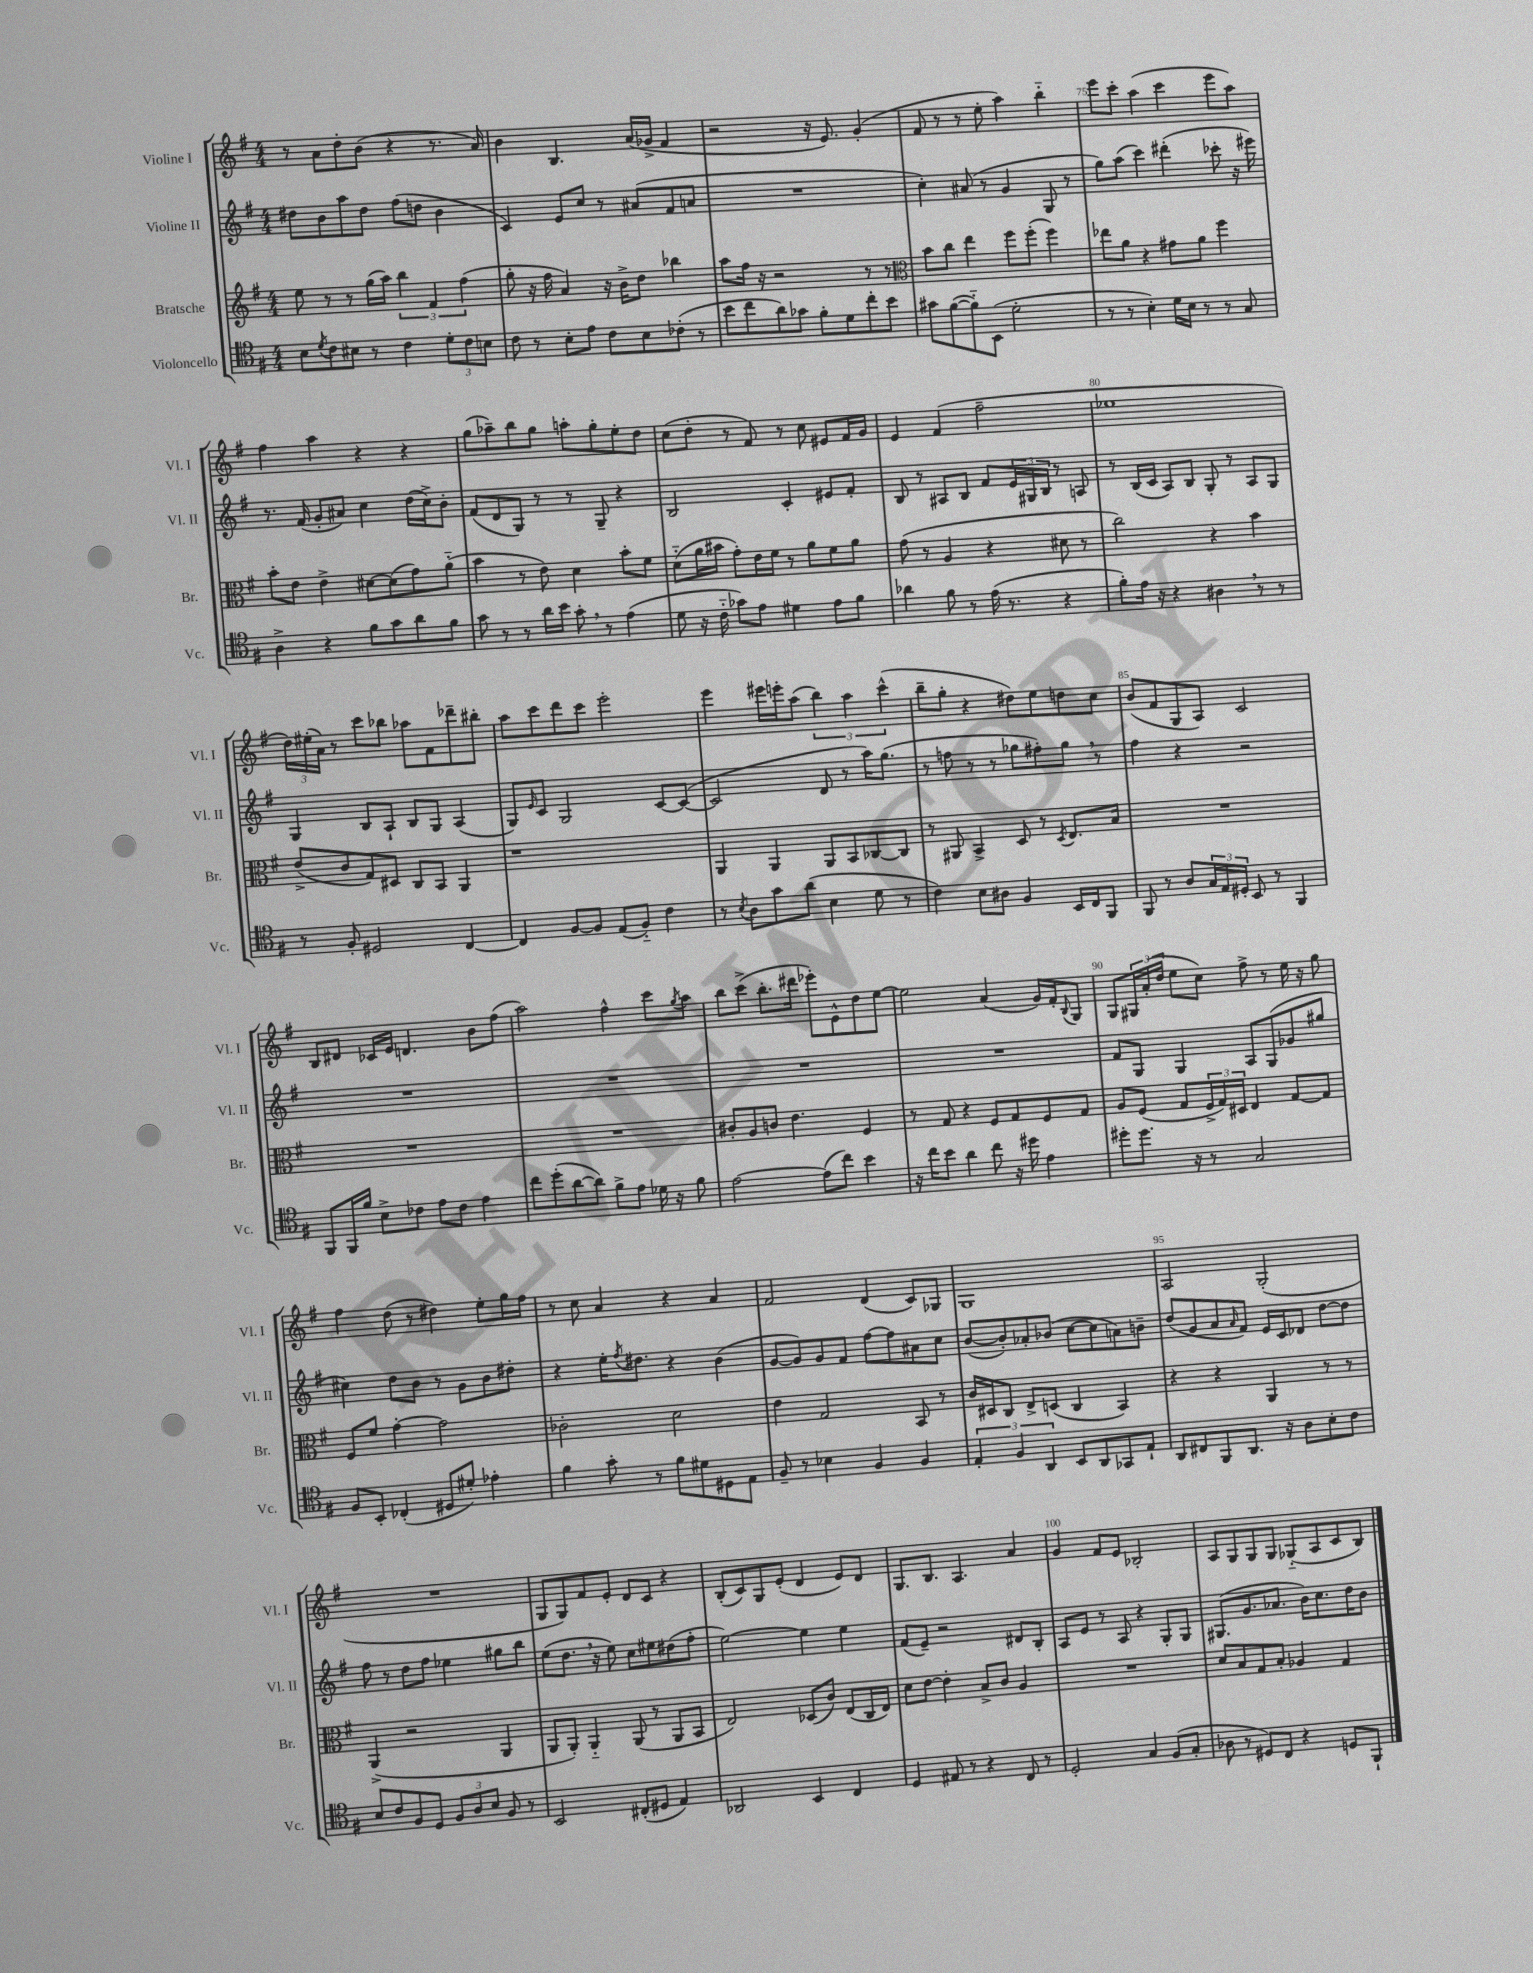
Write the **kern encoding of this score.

**kern	**kern	**kern	**kern
*part4	*part3	*part2	*part1
*staff4	*staff3	*staff2	*staff1
*I"Violoncello	*I"Bratsche	*I"Violine II	*I"Violine I
*I'Vc.	*I'Br.	*I'Vl. II	*I'Vl. I
*clefC4	*clefG2	*clefG2	*clefG2
*k[f#]	*k[f#]	*k[f#]	*k[f#]
*M4/4	*M4/4	*M4/4	*M4/4
=71	=71	=71	=71
8B\L	8ee\	8dd#X\L	8r
8qd/	.	.	.
8c\	8r	8b\	8a\L
8B#X\J	8r	8aa\	8dd'\
8r	(16gg\LL	8dd#\J	(8b\J
.	16aa\JJ)	.	.
4c\	6bb\	(8ff#\L	4r
.	.	8ddn\J	.
.	6f#/	.	.
12d'\L	.	4b\	8.r
12c\	(6ff#\	.	.
12Bn\J	.	.	.
.	.	.	16a/)
=72	=72	=72	=72
8c\	8gg'\	4c/)	4b\
8r	16r	.	.
.	16ff#\	.	.
8B'\L	4a/)	8e/L	4.B/
8e\J	.	8cc/J	.
8c\L	16r	8r	.
.	16b^\KL	.	.
8B\	8dd\J	(8a#X/L	(16a/LL
.	.	.	16g-X^/JJ
(8c-X'\J	4bb-X\	8f#/	4f#/
8r	.	8an/J	.
=73	=73	=73	=73
8b\L	8aa\L	1r	2r
8cc\	16ff#\Jk	.	.
.	16r	.	.
8a\)	2r	.	.
8g-X\J	.	.	.
8f#'\L	.	.	16r
.	.	.	8.e/)
8d\	.	.	.
8cc'\	8r	.	(4g'/
8b\J	8r	.	.
=74	=74	=74	=74
*	*clefC3	*	*
8g#X\L	8b\L	4cc'\)	8f#/
([8f#\	8cc\J	.	8r
8f#\])	4ee\	(8a#X/	8r
(8BB\J	.	8r	8ee'\
2d'\	8ff#\L	4g/	4aa\)
.	(8ff#'\J	.	.
.	4ff#\)	8G/	4bb\
.	.	8r	.
=75	=75	=75	=75
8r	8ee-X\L	8gg\L)	8eee\L
8r	8a\J	(8aa\J	8ccc'\J
4B'\)	4r	4ccc\)	(4aa\
16d\LL	8g#X\L	(4ddd#X'\	4ccc\
16B\JJ	.	.	.
8r	8a\J	.	.
8r	4ff#\	8ccc-X'\	8eee\L
8G/	.	16r	8aa\J)
.	.	16eee#X\)	.
!!LO:LB:g=z
=76	=76	=76	=76
4A^\	8b'\L	8.r	4ff#\
.	8e\J	.	.
.	.	(16f#/	.
4r	4e^\	8g'/L	4aa\
.	.	8a#X/J)	.
8f#\L	[8d#X\L	4cc\	4r
8g\	(8d#\]	.	.
8a\	8g\)	(16dd\LL	4r
.	.	16cc^\J)	.
8f#\J	(8a\J	8b'\J	.
=77	=77	=77	=77
8g\	4b\	(8f#/L	(8gg\L
8r	.	8d/	8aa-X~\)
8r	8r	8G/J)	8bb\
16a\LL	8e\)	8r	8gg\J
16b\JJ	.	.	.
8g',\	4d\	8r	8aan'\L
8r	.	8G~/	8gg'\
(4e\	8b'\L	4r	8ee'\
.	8f#\J	.	8dd\J
=78	=78	=78	=78
8d\	(8d\L	2B/	(8cc\L
16r	16a\L	.	8dd'\J
16c\	16b#X\JJ	.	.
8g-X\L)	8g'\L)	.	8r
8e\J	16e\L	.	8f#/)
.	16f#\JJ	.	.
4d#X\	8r	4c'/	8r
.	8a\L	.	8cc\
8e\L	8f#\	8e#X/L	8e#X/L
8f#\J	8a\J	8f#'/J	16f#/L
.	.	.	16g/JJ
=79	=79	=79	=79
4a-X\	(8g\	8B/	4e/
.	8r	8r	.
8f#\	4A/	8A#X/L	(4f#/
8r	.	8B/J	.
(16e\	4r	8f#/L	2ff#~\
8.r	.	.	.
.	.	24e/L	.
.	.	24G#X/	.
.	.	24B/JJ	.
4r	8d#X\	8r	.
.	8r	8An/	.
=80	=80	=80	=80
8f#'\L)	2cc\)	8r	1ee-X
16e\Jk	.	(16B/LL	.
16r	.	16c/JJ	.
4r	.	8A/L)	.
.	.	8B/J	.
4A#X,\	4r	8G'/	.
.	.	8r	.
8r	4b\	8A/L	.
8r	.	8G/J	.
!!LO:LB:g=z
=81	=81	=81	=81
8r	(8e^/L	4G/	24dd\LL)
.	.	.	(24ee#X'\
.	.	.	24a\JJ)
8F#'/	8c/	.	8r
2D#X/	8G/)	8B/L	8ccc\L
.	8D#X/J	8A`/J	8bb-X\J
.	8C/L	8B/L	8aa-X\L
.	8BB/J	8G/J	8f#\
[4C/	4AA/	(4A/	8ddd-X~\
.	.	.	8bb#X'\J
=82	=82	=82	=82
4C/]	1r	8G/L)	8aa\L
.	.	16qqe/	.
.	.	8c/J	8ccc\
[8F#/L	.	2G/	8ddd\
8F#/J]	.	.	8ccc\J
(8E/L	.	.	2eee'\
8F#/J)	.	.	.
4c\	.	[8c/L	.
.	.	(8c/J_	.
=83	=83	=83	=83
8r	4AA/	2c/]	4eee\
8qB/	.	.	.
8A\L	.	.	.
8g\	4AA/	.	16eee#X\LL
.	.	.	16eeen'\J
(8a\J	.	.	(8aa\J
4B\	8AA/L	8d/	6bb\)
.	8BB/	8r	.
.	.	.	6aa\
8d\	[8C-X/	16aa\KL)	.
.	.	(8.gg\J	.
.	.	.	(6ccc^^\
8r	8C-/J]	.	.
=84	=84	=84	=84
4c\)	8r	8r	8bb~\L
.	8AA#X/	8ffn\	8gg'\J
8B\L	4BB^/	8r	4r
8A#X\J	.	8r	.
4F#/	8D/	8gg-X\L	8dd#X\L)
.	8r	8ff#X'\)	8ee\
.	8qD/	.	.
16BB/LL	8.E/L	8gg-,\J	8ddn\
16C/J	.	.	.
8FF#/J	.	8r	8cc\J
.	16B/Jk	.	.
=85	=85	=85	=85
8FF#/	1r	4ff#\	(8b/L
8r	.	.	8f#/
8A/L	.	4r	8G/
24G/L	.	.	8A/J)
24E/	.	.	.
24D#X'/JJ	.	.	.
8BB/	.	2r	2c/
8r	.	.	.
4FF#/	.	.	.
!!LO:LB:g=z
=86	=86	=86	=86
8FF#/L	1r	1r	8B/L
16FF#/L	.	.	8d#X/J
16f#/JJ	.	.	.
8B^\L	.	.	16c-X/LL
.	.	.	16e/JJ
8c-X\J	.	.	4.dn/
8e\L	.	.	.
8c-\J	.	.	.
4e\	.	.	8b\L
.	.	.	(8ff#\J
=87	=87	=87	=87
8cc\L	1r	1r	2aa\)
(8dd'\	.	.	.
[8a\	.	.	.
8a\J])	.	.	.
8f#^\L	.	.	4ff#^^\
8e\J	.	.	.
16d-X\	.	.	8ccc\L
16r	.	.	.
.	.	.	8qgg/
8f#\	.	.	8aa\J
=88	=88	=88	=88
[2e\	8c#X'/L	1r	8bb\L
.	8A/	.	(8ccc^\J
.	8cn/J	.	8.bb'\L
.	4.e\	.	.
.	.	.	16ddd#X\Jk
(8e\L]	.	.	8eee-X'\L)
8cc\J)	.	.	8e^^\
4b\	4F#/	.	8dd\
.	.	.	[8ee\J
=89	=89	=89	=89
16r	8r	1r	2ee\]
16cc\KL	.	.	.
8b\J	8G/	.	.
4a\	4r	.	.
8cc\	8F#/L	.	(4a/
16r	8G/	.	.
16dd#X\	.	.	.
4e\	8F#/	.	16g/LL)
.	.	.	16f#'/J
.	.	.	8qqB/
.	8G/J	.	8G/J
=90	=90	=90	=90
8dd#X'\L	8A/L	8f#/L	8G/L
8.dd#\J	(8F#/J	8G/J	24G#X/L
.	.	.	(24a'/
.	.	.	24dd/JJ
.	8G/L	4G/	8ee\L
16r	.	.	.
8r	24F#^/L	.	8cc\J)
.	24G/)	.	.
.	24D#X/JJ	.	.
2G/	4E/	8A/L	8ff#^\
.	.	(8G/	8r
.	[8G/L	8g-X/	16ee\
.	.	.	16r
.	8G/J]	8gg#X/J	8gg\
!!LO:LB:g=z
=91	=91	=91	=91
8F#/L	8F#/L	4cc#X\)	4ff#\
8BB'/J	8f#/J	.	.
(4C-X'/	[4g'\	8dd\L	(8dd\
.	.	8b\J	8r
8D#X/L	2g\]	8r	4dd#X\)
8d#X'/J)	.	8g\L	.
4e-X'\	.	8b\	8ee'\L
.	.	8dd#X'\J	16gg\L
.	.	.	16ff#\JJ
=92	=92	=92	=92
4f#\	2c-X'\	4r	8r
.	.	.	8cc\
8g'\	.	16ee'\KL	4a/
.	.	8qff#/	.
.	.	8.dd#X\J	.
8r	.	.	.
8f#\L	2d\	4r	4r
8d#X\	.	.	.
8D#X\	.	(4b\	4a/
8E\J	.	.	.
=93	=93	=93	=93
8F#~/	4e\	[8g/L	2f#/
8r	.	8g/])	.
4B-X\	2G/	8g/	.
.	.	8f#/J	.
4F#/	.	[8ff#\L	(4d/
.	.	8ff#\]	.
4F#/	8BB/	8a#X\	8c/L)
.	8r	8cc\J	8G-X/J
=94	=94	=94	=94
6E'/	16c/LL	([8b/L	1G
.	16D#X/J	.	.
.	8C/J	8b'/])	.
6F#/	.	.	.
.	8E^/L	8a-X'/	.
6AA/	.	.	.
.	(8Dn/J	(8b-X/J	.
8BB/L	4C/	[8cc\L	.
8AA/	.	8cc\]	.
8GG-X/	4BB/)	8an\)	.
8E`/J	.	8bn~\J	.
=95	=95	=95	=95
8AA/L	4r	(8dd/L	2A/
8C#X/	.	8g/	.
8FF#/	4r	8a/	.
.	.	16qqa/	.
8.AA/J	.	8f#/J)	.
.	4AA/	16e/LL	(2G'/
16r	.	16c/J	.
8A\L	.	8d-X/J	.
8B'\	8r	[8dd\L	.
8c\J	8r	8dd\J]	.
!!LO:LB:g=z
=96	=96	=96	=96
8B/L	(4AA^/	8ff#\	1r
8c/	.	8r	.
8F#/	2r	8dd\L	.
8D/J	.	8ff#\J	.
12F#/L	.	4ee-X\	.
12A/	.	.	.
12B/J	.	.	.
8F#/	4AA/	8gg#X\L	.
8r	.	8bb\J	.
=97	=97	=97	=97
2BB/	8AA/L	(8ee\L	8G/L
.	8AA'/J)	8.dd,\J	8G/)
.	4AA/	.	8f#/
.	.	16r	.
.	.	8ee\)	8e'/J
(8C#X'/L	(8AA/	8cc\L	8d/L
8D#X/J	8r	8ee#X\	8c/J
4E/)	8AA/L	(8dd#X\	4r
.	8BB/J	8ff#'\J	.
=98	=98	=98	=98
2AA-X/	2E/)	[2ee\)	(8B'/L
.	.	.	8c/)
.	.	.	8G/
.	.	.	(8e'/J
4BB/	(8D-X/L	4ee\]	4d/
.	8c/J)	.	.
4C/	(8E/L	4ee\	8e/L)
.	16C/L	.	8d/J
.	16E/JJ)	.	.
=99	=99	=99	=99
4D/	8d\L	(8f#/L	8.G/L
.	[8e\J	8e~/J)	.
.	.	.	8.B/J
8E#X/	4e'\]	2r	.
8r	.	.	4.A/
4r	8B^/L	.	.
.	8c/J	.	.
8C/	4A/	8d#X/L	4a/
8r	.	8B'/J	.
=100	=100	=100	=100
2D'/	1r	8A/L	4g/
.	.	8e/J	.
.	.	8r	8f#/L
.	.	8A/	8e/J
4G/	.	4r	2B-X'/
(8F#/L	.	8G'/L	.
8G'/J	.	8G/J	.
=101	=101	=101	=101
8A-X\	8d/L	(8.G#X/L	8A/L
8r	8B/	.	8G/
.	.	8.g/	.
8D#X/L)	8G/	.	8G/
8C/J	8B'/J	8.a-X/J	8G/J
4r	4A-X/	.	(8G-X/L
.	.	16b\KL)	.
.	.	8.cc\	8A/
8Dn/L	4G/	.	8c/
.	.	16dd\K	.
8FF#`/J	.	8b\J	8B/J)
==	==	==	==
*-	*-	*-	*-
